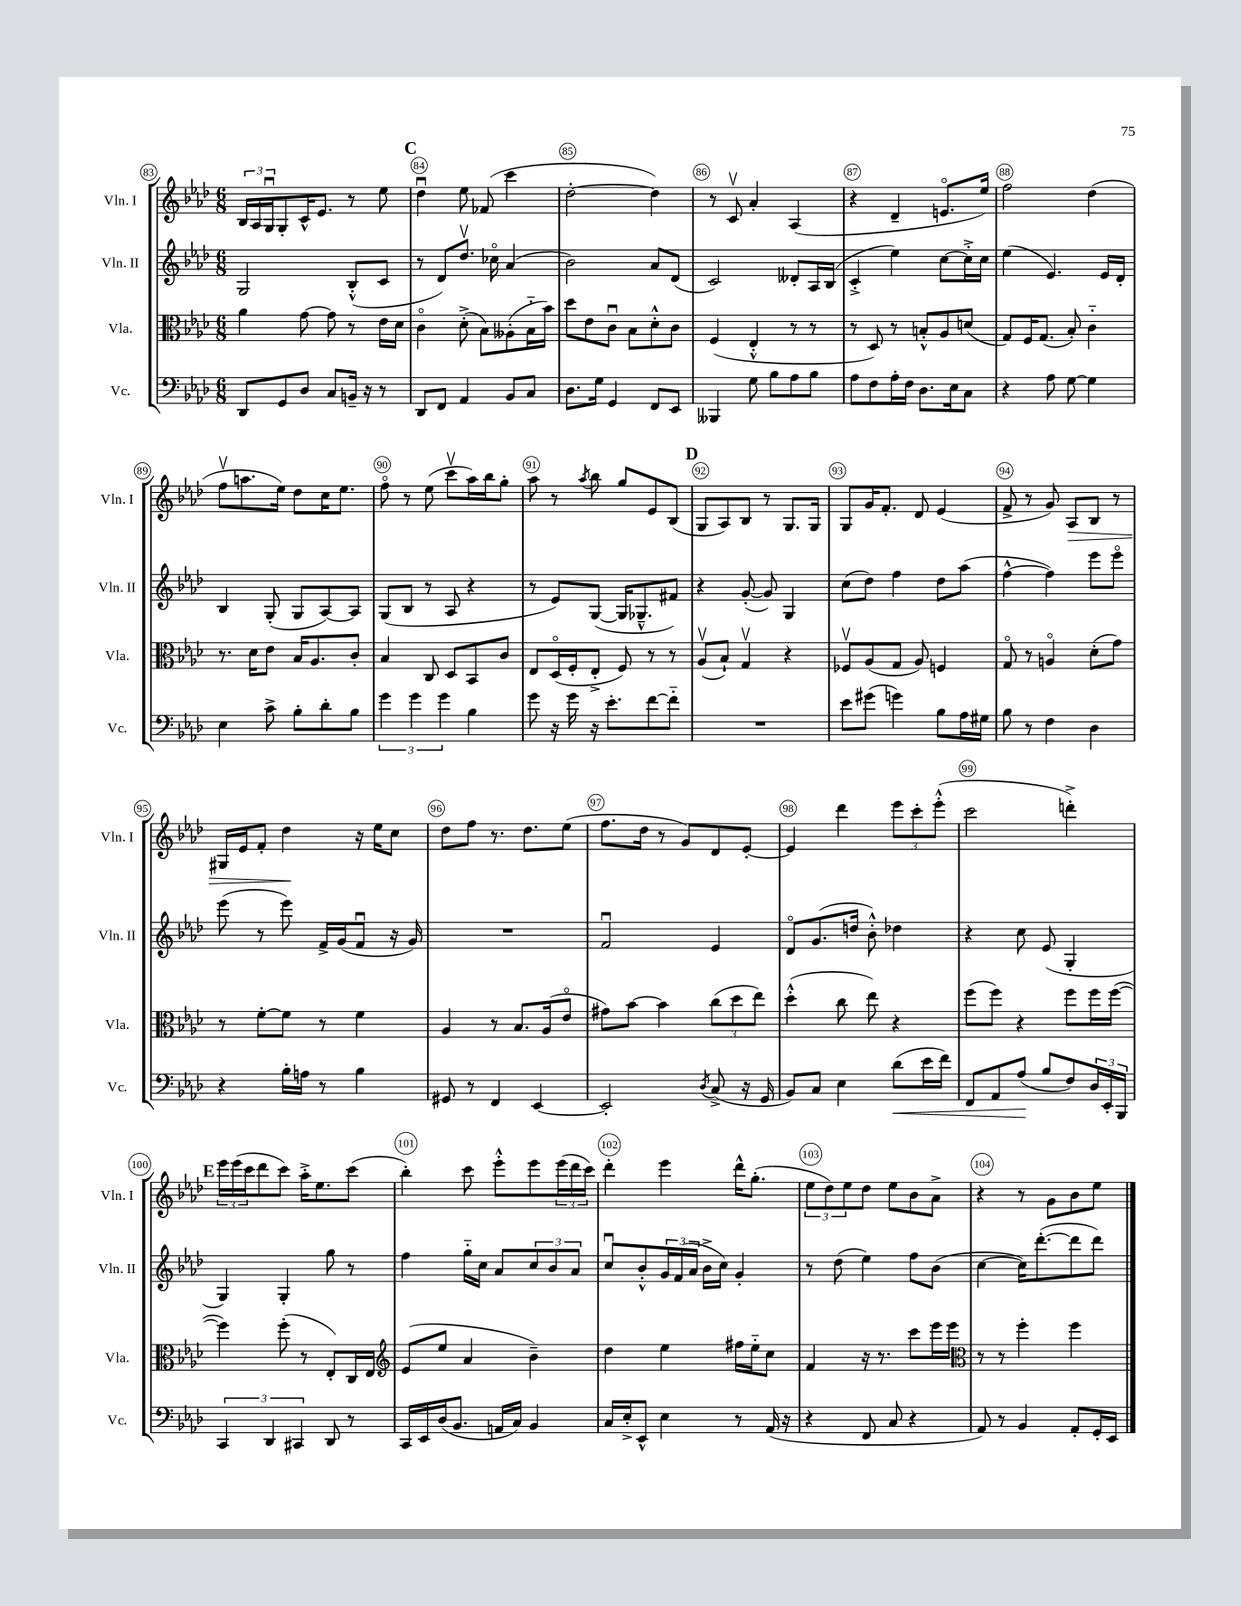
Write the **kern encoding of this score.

**kern	**dynam	**kern	**kern	**kern	**dynam
*part4	*part4	*part3	*part2	*part1	*part1
*staff4	*staff4	*staff3	*staff2	*staff1	*staff1
*I"Vc.	*	*I"Vla.	*I"Vln. II	*I"Vln. I	*
*I'Vc.	*	*I'Vla.	*I'Vln. II	*I'Vln. I	*
*clefF4	*	*clefC3	*clefG2	*clefG2	*
*k[b-e-a-d-]	*	*k[b-e-a-d-]	*k[b-e-a-d-]	*k[b-e-a-d-]	*
*M6/8	*	*M6/8	*M6/8	*M6/8	*
=83	=83	=83	=83	=83	=83
8DD-/L	.	4a-\	2G/	24B-/LL	.
.	.	.	.	24A-/	.
.	.	.	.	24Gu/J	.
8GG/	.	.	.	8G'/	.
8D-/J	.	[8g\	.	16c^^/K	.
.	.	.	.	8.e-/J	.
8C/L	.	8g\]	.	.	.
16BBn~/Jk	.	8r	(8B-'^^/L	8r	.
16r	.	.	.	.	.
8r	.	16e-\LL	8c/J	8ee-\	.
.	.	16d-\JJ	.	.	.
!!LO:REH:place=s1:t=C
=84	=84	=84	=84	=84	=84
8DD-/L	.	4c\	8r	4dd-u\	.
8FF/J	.	.	8d-/L)	.	.
4AA-/	.	(8d-'^\	8.dd-v/J	8ee-\	.
.	.	8B-\L)	.	(8f-X/	.
.	.	.	16cc-X\	.	.
8BB-/L	.	(8A--X'\	(4a-/	4ccc\	.
8C/J	.	16B-\L	.	.	.
.	.	16b-\JJ)	.	.	.
=85	=85	=85	=85	=85	=85
8.D-\L	.	8dd-\L	2b-\)	[2dd-'\	.
.	.	8e-\	.	.	.
16G\Jk	.	.	.	.	.
4GG/	.	8cu\J	.	.	.
.	.	8B-\L	.	.	.
8FF/L	.	8d-'^^\	8a-/L	4dd-\])	.
8EE-/J	.	8c\J	(8d-/J	.	.
=86	=86	=86	=86	=86	=86
4BBB--X/	.	(4F/	2c/)	8r	.
.	.	.	.	8cv/	.
8G\	.	4E-'^^/	.	4a-'/	.
8B-\L	.	.	.	.	.
8A-\	.	8r	8d--X'/L	(4A-/	.
8B-\J	.	8r	16A-/L	.	.
.	.	.	(16B-/JJ	.	.
=87	=87	=87	=87	=87	=87
8A-\L	.	8r	4c'^/	4r	.
8F\	.	8D-/)	.	.	.
16A-'\L	.	8r	4ee-\)	4d-~/	.
16F\JJ	.	.	.	.	.
8.D-\L	.	8Bn'^^/L	.	.	.
.	.	8A-/	[8cc\L	8.en/L	.
16E-\k	.	.	.	.	.
8C\J	.	(8dn/J	16cc'^\L]	.	.
.	.	.	16cc\JJ	16ee-/Jk)	.
=88	=88	=88	=88	=88	=88
4r	.	8G/L)	(4ee-\	2ff\	.
.	.	16F/K	.	.	.
.	.	(8.G/J	.	.	.
8A-\	.	.	4.e-/)	.	.
[8G\	.	8B-'/)	.	.	.
4G\]	.	4c\	.	(4dd-\	.
.	.	.	16e-/LL	.	.
.	.	.	16d-'/JJ	.	.
!!LO:LB:g=z
=89	=89	=89	=89	=89	=89
4E-\	.	8.r	4B-/	8ffv\L	.
.	.	.	.	8.aan\	.
.	.	16d-\KL	.	.	.
8c^\	.	8e-\J	(8G'/	.	.
.	.	.	.	16ee-\Jk)	.
8B-'\L	.	16B-/KL	8G/L	8dd-\L	.
.	.	8.A-/	.	.	.
8d-'\	.	.	[8A-/)	16cc\K	.
.	.	.	.	8.ee-\J	.
8B-\J	.	8c'/J	8A-/J]	.	.
=90	=90	=90	=90	=90	=90
6g\	.	4B-/	(8G/L	8ff\	.
.	.	.	8B-/J	8r	.
6g\	.	.	.	.	.
.	.	8C/	8r	(8ee-\	.
6g\	.	.	.	.	.
.	.	8D-/L	8A-/	8cccv\L	.
4B-\	.	8BB-/	4r	16aa-\L)	.
.	.	.	.	16bb-\J	.
.	.	8c/J	.	8gg'\J	.
=91	=91	=91	=91	=91	=91
8g\	.	8E-/L	8r	8aa-\	.
16r	.	(16D-/L	8e-/L)	8r	.
16g\	.	16F'/J	.	.	.
.	.	.	.	8qaa-/	.
16r	.	8E-'^/J	([8G/J	8bb-\	.
8.e-'\L	.	.	.	.	.
.	.	8F/)	16G/KL]	8gg/L	.
.	.	.	8.G-X~^^/	.	.
[8f\	.	8r	.	8e-/	.
8f\J]	.	8r	8f#X/J)	(8B-/J	.
!!LO:REH:place=s1:t=D
=92	=92	=92	=92	=92	=92
2.r	.	(8A-v/L	4r	8G/L	.
.	.	8B-`/J)	.	8A-/)	.
.	.	4Gv/	([8g'/	8B-/J	.
.	.	.	8g/])	8r	.
.	.	4r	4G/	8.G/L	.
.	.	.	.	16G/Jk	.
=93	=93	=93	=93	=93	=93
8e-\L	.	8F-Xv/L	(8cc\L	8G/L	.
(8g#X\J	.	(8A-/	8dd-\J)	16g/K	.
.	.	.	.	8.f'/J	.
4gn\)	.	8G/J	4ff\	.	.
.	.	8A-/)	.	8d-/	.
8B-\L	.	4Fn/	8dd-\L	(4e-/	.
16A-\L	.	.	(8aa-\J	.	.
16G#X\JJ	.	.	.	.	.
=94	=94	=94	=94	=94	=94
8B-\	.	8G/	[4ff^^\	8f^/	.
8r	.	8r	.	8r	.
4F\	.	4An/	4ff\])	8g/)	.
!	!	!	!	!	!LO:HP:b
.	.	.	.	8A-/L	>
4D-\	.	(8d-'\L	8eee-\L	8B-/J	.
.	.	8g\J)	8eee-\J	8r	.
!!LO:LB:g=z
=95	=95	=95	=95	=95	=95
4r	.	8r	(8eee-\	16G#X/LL	.
.	.	.	.	16e-/J	.
.	.	[8f'\L	8r	8f'/J	.
16B-'\LL	.	8f\J]	8eee-\)	4dd-\	.
16An\JJ	.	.	.	.	.
8r	.	8r	16f^/LL	.	.
.	.	.	(16g/J	.	.
4B-\	.	4f\	8fu/J	16r	]
.	.	.	.	16ee-\KL	.
.	.	.	16r	8cc\J	.
.	.	.	16g/)	.	.
=96	=96	=96	=96	=96	=96
8GG#X/	.	4A-/	2.r	8dd-\L	.
8r	.	.	.	8ff\J	.
4FF/	.	8r	.	8.r	.
.	.	8.B-/L	.	.	.
.	.	.	.	8.dd-\L	.
[4EE-/	.	.	.	.	.
.	.	(16A-/k	.	.	.
.	.	8e-/J	.	(8ee-\J	.
=97	=97	=97	=97	=97	=97
2EE-'/]	.	8g#X\L)	2fu/	8.ff\L	.
.	.	[8b-\J	.	.	.
.	.	.	.	16dd-\Jk	.
.	.	4b-\]	.	8r	.
.	.	.	.	8g/L)	.
8qD-/	.	.	.	.	.
(8C^/	.	(12cc\L	4e-/	8d-/	.
.	.	12dd-\	.	.	.
16r	.	.	.	[8e-'/J	.
.	.	12ee-\J)	.	.	.
16GG/	.	.	.	.	.
=98	=98	=98	=98	=98	=98
8BB-/L)	.	(4dd-'^^\	8d-/L	4e-/]	.
8C/J	.	.	(8.g/	.	.
4E-\	.	8cc\	.	4ddd-\	.
.	.	.	16ddn/Jk	.	.
.	.	8ee-\)	8b-'^^\)	.	.
!	!LO:HP:b	!	!	!	!
(8d-\L	<	4r	4dd-X\	12eee-\L	.
.	.	.	.	12ccc'\	.
16e-\L	.	.	.	.	.
.	.	.	.	(12eee-'^^\J	.
16f\JJ)	.	.	.	.	.
=99	=99	=99	=99	=99	=99
8FF/L	.	(8ff\L	4r	2ccc\	.
8AA-/	.	8ff\J)	.	.	.
(8A-/J	.	4r	8cc\	.	.
8B-/L	[	.	(8e-/	.	.
8F/)	.	8ff\L	4G'/	4dddn'^\)	.
24D-/L	.	16ff\L	.	.	.
24EE-'/	.	.	.	.	.
.	.	([16ff\JJ	.	.	.
24BBB-/JJ	.	.	.	.	.
!!LO:LB:g=z
!!LO:REH:place=s1:t=E
=100	=100	=100	=100	=100	=100
6CC/	.	4ff\])	4G/)	24eee-\LL	.
.	.	.	.	(24eee-\	.
.	.	.	.	24ccc\J	.
.	.	.	.	8ddd-\	.
6DD-/	.	.	.	.	.
.	.	(8ff'\	4G'/	8ccc\J)	.
6CC#X/	.	.	.	.	.
.	.	8r	.	16aa-'^\KL	.
.	.	.	.	8.ee-\	.
8DD-/	.	8E-'/L)	8gg\	.	.
8r	.	16C/L	8r	(8ccc\J	.
.	.	16E-/JJ	.	.	.
=101	=101	=101	=101	=101	=101
*	*	*clefG2	*	*	*
16CC/LL	.	(8e-/L	4ff\	4bb-'\)	.
16EE-/	.	.	.	.	.
(16D-/J	.	8ee-/J	.	.	.
8.BB-/J	.	.	.	.	.
.	.	4a-/	16gg\LL	8ccc\	.
.	.	.	16cc\JJ	.	.
16AAn/LL	.	.	8a-/L	8eee-'^^\L	.
16C/JJ)	.	.	.	.	.
4BB-/	.	4b-~\)	12cc/	8eee-\	.
.	.	.	12b-/	.	.
.	.	.	.	(24eee-\L	.
.	.	.	12a-/J	24ddd-\	.
.	.	.	.	24ccc\JJ)	.
=102	=102	=102	=102	=102	=102
16C/LL	.	4dd-\	8ccu/L	4ddd-'\	.
16E-'^/J	.	.	.	.	.
8EE-^^/J	.	.	8b-'^^/	.	.
4E-\	.	4ee-\	24g/L	4eee-\	.
.	.	.	(24f/	.	.
.	.	.	24a-/JJ	.	.
.	.	.	16b-^\LL	.	.
.	.	.	16cc\JJ)	.	.
8r	.	16ff#X\LL	4g'/	16ddd-^^\KL	.
.	.	16ee-\J	.	(8.gg'\J	.
(16AA-/	.	8cc\J	.	.	.
16r	.	.	.	.	.
=103	=103	=103	=103	=103	=103
4r	.	4f/	8r	12ee-\L	.
.	.	.	.	12dd-\)	.
.	.	.	(8dd-\	.	.
.	.	.	.	12ee-\	.
8FF/	.	16r	4ee-\)	8dd-\J	.
.	.	8.r	.	.	.
8C/	.	.	.	8ee-\L	.
4r	.	8ccc\L	8ff\L	8b-\	.
.	.	16eee-\L	(8b-\J	8a-^\J	.
.	.	16eee-\JJ	.	.	.
=104	=104	=104	=104	=104	=104
*	*	*clefC3	*	*	*
8AA-/)	.	8r	[4cc\	4r	.
8r	.	8r	.	.	.
4BB-/	.	4ff'\	16cc\KL])	8r	.
.	.	.	([8.ddd-'\	.	.
.	.	.	.	8g\L	.
8AA-'/L	.	4ff\	8ddd-\]	8b-\	.
16GG'/L	.	.	8ddd-\J)	8ee-\J	.
16EE-/JJ	.	.	.	.	.
==	==	==	==	==	==
*-	*-	*-	*-	*-	*-
